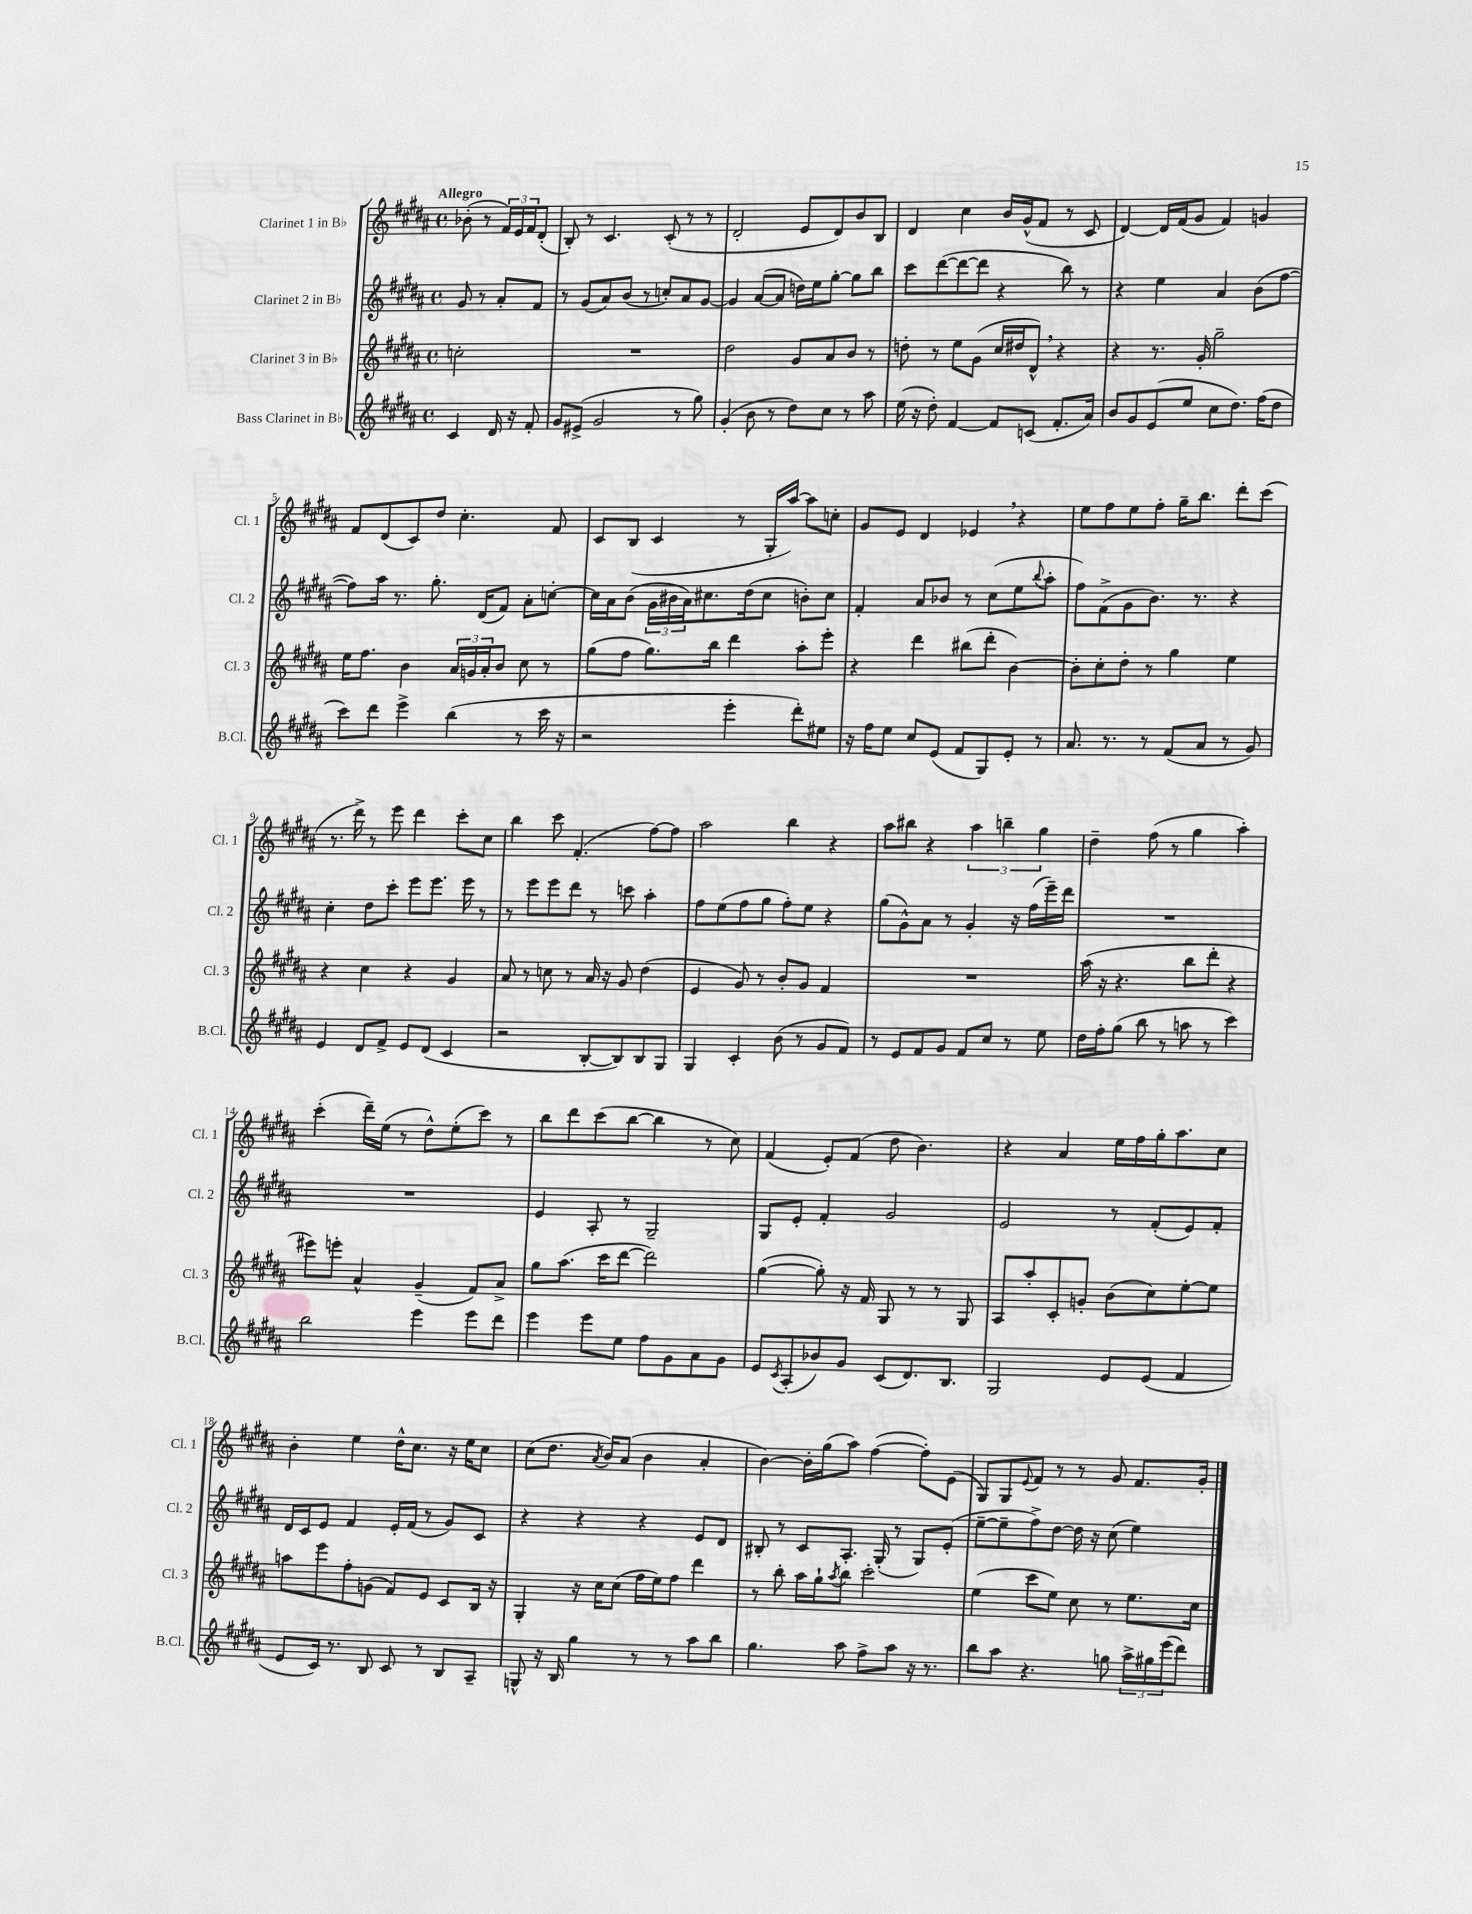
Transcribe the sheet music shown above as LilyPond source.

<<
\new StaffGroup <<
\new Staff = "s0" \with { instrumentName = "Clarinet 1 in Bb" shortInstrumentName = "Cl. 1" } {
    \clef treble \key b \major \defaultTimeSignature \time 4/4 \partial 2 \tempo "Allegro"
    bes'8-.( r8 \tuplet 3/2 { fis'16) e'16 fis'16 } dis'8-.( |
    b8-.) r8 cis'4. cis'8-.( r8 r8 |
    dis'2-. e'8 dis'8) b'8 b8 |
    dis'4 cis''4 b'16 gis'16-^( fis'8 r8 cis'8 |
    dis'4~) dis'16 fis'16( gis'8 fis'4) g'4 |
    fis'8 dis'8( cis'8) dis''8 cis''4.-. fis'8 |
    cis'8 b8( cis'4 r8 gis16-. ais''16~) ais''8 c''8-. |
    gis'8 e'8 dis'4 ees'4 \breathe r4 |
    e''8 fis''8 e''8 fis''8-. gis''16-- b''8. dis'''8-. cis'''8( |
    r8. dis'''16->) r8 e'''8 dis'''4 cis'''8-. cis''8 |
    b''4 cis'''8 fis'4.-.( fis''8~) fis''8 |
    ais''2 b''4 r4 |
    ais''8 bis''8 r4 \tuplet 3/2 { ais''4 b''4-- gis''4 } |
    dis''4-- fis''8( r8 gis''4 ais''4-.) |
    cis'''4-.( dis'''16--) e''16( r8 dis''8-^) e''8-.( cis'''8) r8 |
    b''8 dis'''8 cis'''8( b''8~ b''4 r8 cis''8) |
    fis'4( e'8-.) fis'8( dis''8 b'4.) |
    r4 ais'4 e''16 fis''16 gis''16-. ais''8. cis''8 |
    b'4-. e''4 dis''16-^ cis''8. r16 e''16 cis''8 |
    cis''8( dis''8. \acciaccatura { ais'8 } b'16) ais'8( b'4 ais'4-. |
    b'4~) b'16-. gis''16( ais''8) fis''4~( fis''8-.) e'8( |
    gis8) gis8 \appoggiatura { e'8 } fis'8 r8 r8 gis'8 fis'8. gis'16-. \bar "|." |
}
\new Staff = "s1" \with { instrumentName = "Clarinet 2 in Bb" shortInstrumentName = "Cl. 2" } {
    \clef treble \key b \major \defaultTimeSignature \time 4/4 \partial 2
    gis'8 r8 ais'8-. fis'8 |
    r8 gis'8( ais'8) b'8( r8 c''8-.) ais'8 gis'8~ |
    gis'4 ais'8~( ais'8 d''16) e''16 gis''8~-. gis''8 b''8 |
    cis'''8 dis'''8~( dis'''8~ dis'''8 r4 b''8) r8 |
    r4 e''4 ais'4 b'8( fis''8~ |
    fis''8) ais''16 r8. gis''8.-. dis'16( fis'8) ais'8-. c''8~-. |
    c''16 ais'16 b'8( \tuplet 3/2 { gis'16 bis'16 ais'16) } cis''8. dis''16( cis''8 b'8-.) cis''8 |
    fis'4-. ais'8 bes'8 r8 cis''8( e''8 \appoggiatura { b''8 } ais''8-. |
    fis''8) fis'8->( gis'8 b'8.) r8. r4 |
    cis''4-. dis''8 cis'''8-. e'''8 e'''8. e'''16 r8 |
    r8 e'''8 e'''8 dis'''8 r8 c'''8 ais''4-. |
    fis''8 e''8( fis''8 gis''8 fis''8-.) e''8 r4 |
    gis''8( gis'8-^) ais'8 r8 gis'4-. r16 fis''16( e'''16--) dis'''16 |
    R1 |
    R1 |
    e'4 ais8-. r8 gis2-- |
    gis8 e'8-. fis'4-. gis'2 |
    e'2 r8 fis'8-.( e'8) fis'8-. |
    dis'16 cis'16 e'8 fis'4 e'16-. fis'16( r8 gis'8) cis'8 |
    r4 r4 r4 e'8 dis'8 |
    bis8-. r8 cis'8 ais8.-. gis16-.( r8 gis8) e'8-.( |
    e''8~-- e''8-- fis''8->) dis''8~ dis''16 r16 cis''8( e''4) \bar "|." |
}
\new Staff = "s2" \with { instrumentName = "Clarinet 3 in Bb" shortInstrumentName = "Cl. 3" } {
    \clef treble \key b \major \defaultTimeSignature \time 4/4 \partial 2
    c''2-. |
    R1 |
    dis''2 gis'8 ais'8 b'8 r8 |
    d''8-. r8 e''8 gis'8( cis''16 dis''16 dis'8-^) \breathe r4 |
    r4 r8. gis'16-. gis''2-- |
    e''16 fis''8. b'4 \tuplet 3/2 { ais'16 g'16 ais'16-. } b'8 cis''8 r8 |
    gis''8( fis''8 gis''8.) b''16 dis'''4 ais''8-. e'''8-. |
    r4 dis'''4 bis''8( dis'''8-. b'4~) |
    b'8-. cis''8-. dis''8-. r8 gis''4 e''4 |
    r4 cis''4 r4 gis'4 |
    ais'8 r8 c''8 r8 ais'16 r16 gis'8 dis''4( |
    e'4 gis'8) r8 b'8-. gis'8 fis'4 |
    R1 |
    ais''16( r16 r4. b''8 dis'''8-. r4 |
    eis'''8) e'''8-. ais'4-^ gis'4--( fis'8) ais'8-> |
    gis''8 ais''8.( cis'''16 dis'''8~ dis'''2) |
    gis''4~( gis''8-.) r16 fis'16 gis8 r8 r8 gis8 |
    ais8 ais''8-. cis'8-. g'8-. b'8( cis''8) e''8~-. e''8 |
    a''8 e'''8 fis''8-. g'8( fis'8) e'8 cis'8 b16 r16 |
    gis4-. r16 cis''16 cis''8( fis''16 e''16) fis''8 dis'''4 |
    r8 b''8-. ais''16 gis''16-! \acciaccatura { ais''8 } b''8 cis'''2-. |
    e''4( cis'''8 e''8) cis''8 r8 e''8. cis''16 \bar "|." |
}
\new Staff = "s3" \with { instrumentName = "Bass Clarinet in Bb" shortInstrumentName = "B.Cl." } {
    \clef treble \key b \major \defaultTimeSignature \time 4/4 \partial 2
    cis'4 dis'16 r16 fis'8-. |
    gis'8 eis'8->( gis'2 r8 gis''8) |
    gis'4-.( b'8 r8 dis''8) cis''8 r8 ais''8 |
    e''16( r16 dis''8-.) fis'4~ fis'8 c'8( fis'8.-. ais'16) |
    b'8 gis'8 e'8( e''8 cis''8 dis''8.) fis''16( dis''8 |
    cis'''8) dis'''8 e'''4-> b''4( r8 cis'''16 r16 |
    r2 e'''4-. dis'''8-.) eis''8 |
    r16 fis''16 e''8 cis''8 e'8( fis'8 gis8) e'8-. r8 |
    ais'8. r8. r8 fis'8( ais'8 r8 gis'8) |
    e'4 dis'8 fis'8-> e'8 dis'8( cis'4 |
    r2 b8~-. b8) b8 gis8 |
    gis4 cis'4-. b'8( r8 gis'8 fis'8) |
    r8 e'8 fis'8 gis'8 fis'8 cis''8 r8 e''8 |
    dis''16 fis''16-. gis''8( b''8 r8 a''8 r8 cis'''4) |
    b''2 e'''4 e'''8 dis'''8 |
    e'''4 e'''8 e''8 fis''8 gis'8 ais'8 gis'8 |
    e'8 \acciaccatura { cis'8 } ais8-.( bes'8) gis'8 cis'8( dis'8.) b8. |
    gis2 e'8 e'8( fis'4 |
    e'8 cis'16) r8. b8 cis'8 r8 b8 ais8-- |
    g8-^ r16 b16 gis''4 r8 r8 ais''8 b''8 |
    gis''4. ais''8 fis''8-> ais''8 r16 r8. |
    b''8 ais''8 r4. g''8 \tuplet 3/2 { ais''16-> gis''16 e'''16( } dis'''8) \bar "|." |
}
>>
>>
